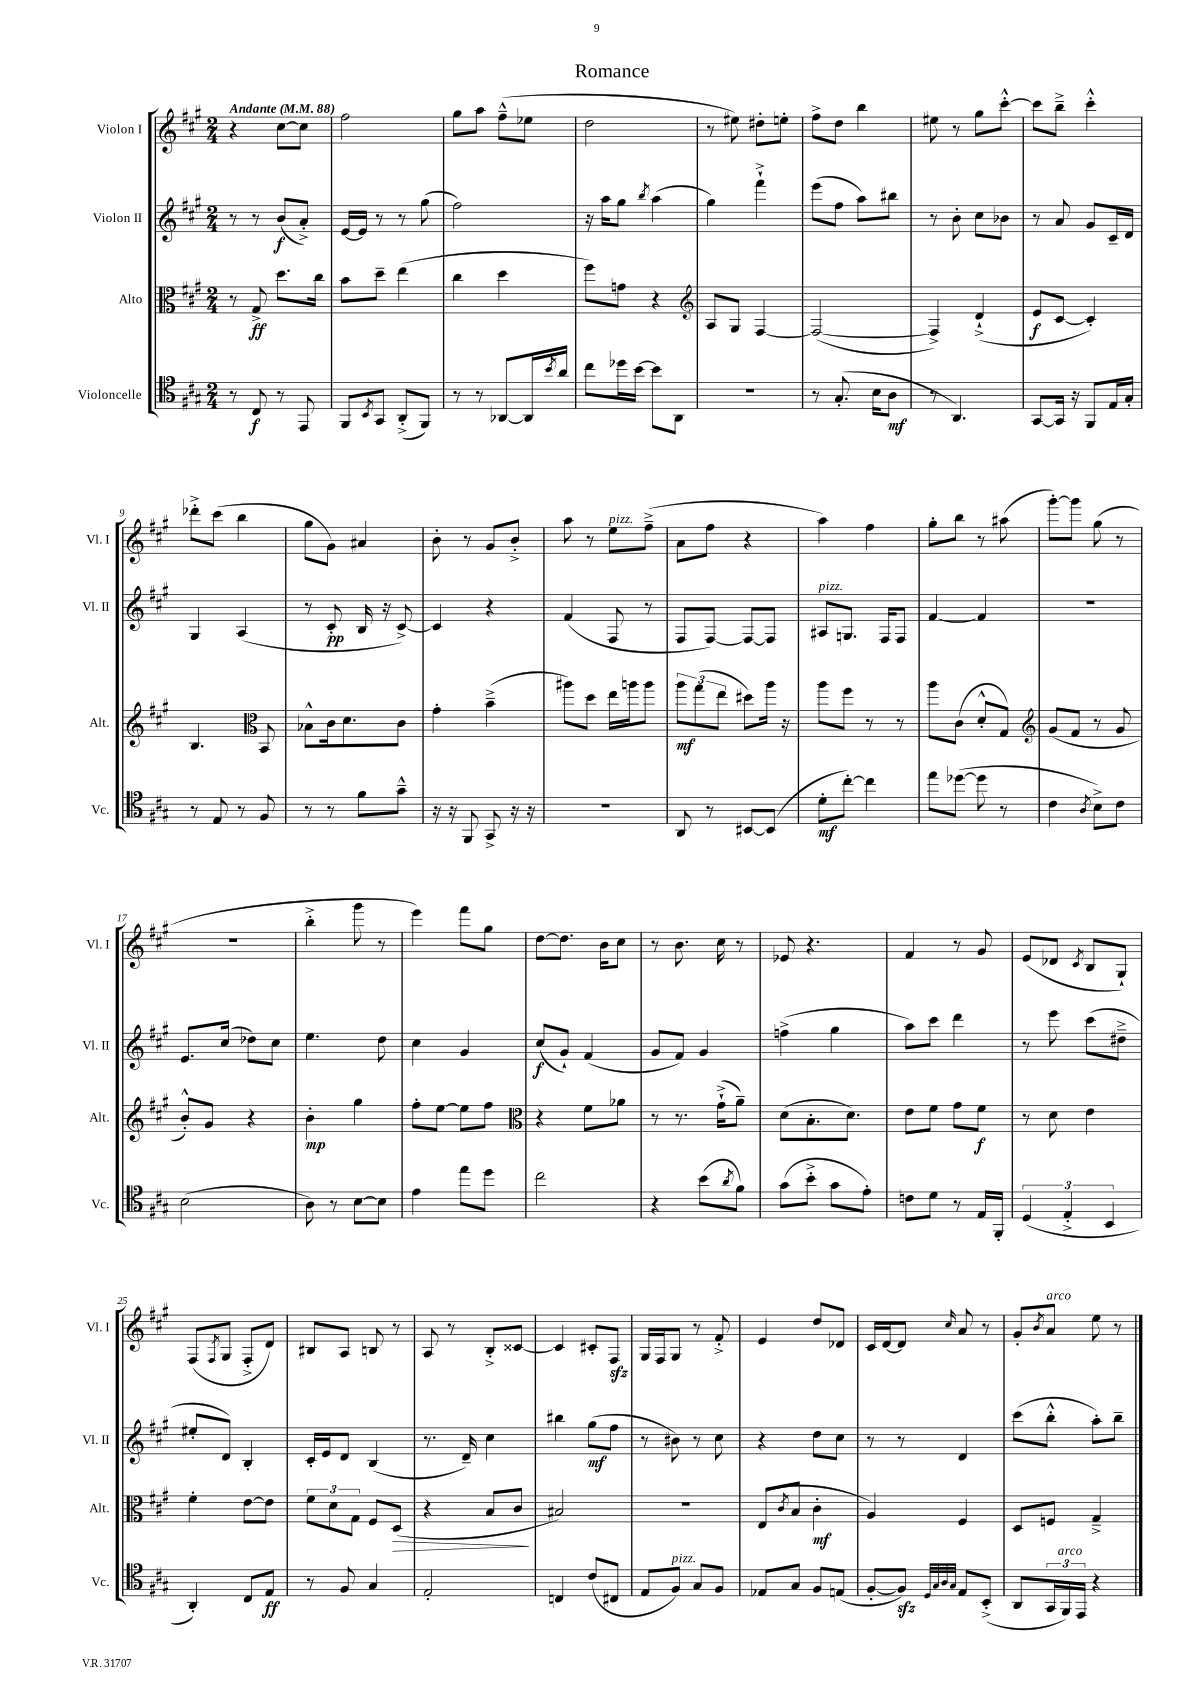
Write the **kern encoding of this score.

**kern	**kern	**kern	**kern
*staff4	*staff3	*staff2	*staff1
*clefC4	*clefC3	*clefG2	*clefG2
*k[f#c#g#]	*k[f#c#g#]	*k[f#c#g#]	*k[f#c#g#]
*M2/4	*M2/4	*M2/4	*M2/4
*MM88	*MM88	*MM88	*MM88
8r	8r	8r	4r
8C#	8G#^	8r	.
8r	8.dd	(8b	[8cc#
8EE	.	8a'^)	8cc#]
.	16cc#	.	.
=	=	=	=
8FF#	8b	[16e	2ff#
.	.	16e]	.
8qBB	.	.	.
8GG#	8dd~	8r	.
(8AA'^	(4ee	8r	.
8FF#)	.	(8gg#	.
=	=	=	=
8r	4cc#	2ff#)	8gg#
8r	.	.	8aa
[8AA-	4dd	.	(8ff#~^^
16AA-]	.	.	8ee-
8qb	.	.	.
16a	.	.	.
=	=	=	=
8cc#	8ff#)	16r	2dd
.	.	16aa	.
16dd-	8g	8gg#	.
[16b	.	.	.
.	.	8qbb	.
8b]	4r	(4aa	.
8AA	.	.	.
=	=	=	=
*	*clefG2	*	*
2r	8A	4gg#)	8r
.	8G#	.	8ee#)
.	[4F#	4fff#`^	8dd#'
.	.	.	8ee'
=	=	=	=
8r	(2F#_	(8eee	8ff#^
(8.G#'	.	8ff#	8dd
.	.	8aa)	4bb
16B	.	.	.
8A	.	8bb#	.
=	=	=	=
8r	4F#^])	8r	8ee#
4.AA)	.	8b'	8r
.	(4d`^	8cc#	8gg#
.	.	8b-	[8ccc#'^^
=	=	=	=
[8GG#	8e	8r	8ccc#]
16GG#]	[8c#	8a	8bb~^
16r	.	.	.
8FF#	4c#'])	8g#	4ccc#'^^
16E	.	16c#~	.
16G#'	.	16d	.
=	=	=	=
8r	4.B	4G#	8ddd-'^
8E	.	.	(8ccc#
8r	.	(4A	4bb
*	*clefC3	*	*
8F#	8BB	.	.
=	=	=	=
8r	8B-^^	8r	8gg#
8r	16c#	8c#'	8g#)
.	8.d	.	.
8f#	.	16B	4a#
.	.	16r	.
8g#~^^	8c#	[8c#^)	.
=	=	=	=
16r	4g#'	4c#]	8b'
16r	.	.	.
8FF#	.	.	8r
8GG#^	(4b~^	4r	8g#
16r	.	.	8b'^
16r	.	.	.
=	=	=	=
2r	8aa#)	(4f#	8aa
.	8dd	.	8r
.	16ee	8F#	8ee
.	16aa	.	.
.	8aa	8r	(8ff#~^
=	=	=	=
8AA	12aa	8F#	8a
.	(12gg#	.	.
8r	.	[8F#)	8ff#
.	12ee	.	.
[8BB#	8dd#)	8F#_	4r
(8BB#]	16aa	8F#]	.
.	16r	.	.
=	=	=	=
8d'	8aa	8A#	4aa)
[8cc#')	8ff#	8.G	.
4cc#]	8r	.	4ff#
.	.	16F#	.
.	8r	8F#	.
=	=	=	=
8ee	8aa	[4f#	8gg#'
([8dd-	(8c#	.	8bb
8dd-]	8d'^^	4f#]	8r
8r	8G#)	.	(8aa#
=	=	=	=
*	*clefG2	*	*
4c#	(8g#	2r	[8ggg#')
.	8f#	.	8ggg#]
8qA	.	.	.
8B^)	8r	.	(8gg#
8c#	8g#	.	8r
=	=	=	=
(2B	8b'^^)	8.e	2r
.	8g#	.	.
.	.	(16cc#	.
.	4r	8dd-)	.
.	.	8cc#	.
=	=	=	=
8A)	4b'	4.ee	4bb'^
8r	.	.	.
[8B	4gg#	.	8ggg#
8B]	.	8dd	8r
=	=	=	=
4e	8ff#'	4cc#	4eee)
.	[8ee	.	.
8ee	8ee]	4g#	8fff#
8dd	8ff#	.	8gg#
=	=	=	=
*	*clefC3	*	*
2cc#	4r	(8cc#	[8dd
.	.	8g#`)	8.dd]
.	8f#	(4f#	.
.	.	.	16b
.	8a-	.	8cc#
=	=	=	=
4r	8r	8g#	8r
.	8.r	8f#)	8.b
(8b	.	4g#	.
.	(16g#`^	.	16cc#
8qa	.	.	.
8f#)	8a~)	.	8r
=	=	=	=
(8g#	(8d	(4ff^	8e-
8b'^	8.B'	.	4.r
8g#	.	4gg#	.
.	8.d)	.	.
8e')	.	.	.
=	=	=	=
8c	8e	8aa)	4f#
8d	8f#	8ccc#	.
8r	8g#	4ddd	8r
16E	8f#	.	8g#
16FF#'	.	.	.
=	=	=	=
(6D	8r	8r	(8e
.	8d	8eee	8d-
6E'^	.	.	.
.	.	.	8qc#
.	4e	(8ccc#	8B
6BB	.	.	.
.	.	8dd#~^	8G#`)
=	=	=	=
4AA')	4f#'	8ee#'	(8F#
.	.	.	8qF#
.	.	8d)	8G#
8C#	[8e	4B'	8F#'^
8E	8e]	.	8d)
=	=	=	=
8r	12f#	16c#'	8B#
.	.	16e	.
.	12d	.	.
8F#	.	8d	8A
.	12G#	.	.
4G#	8F#	(4B	8B
.	(8D	.	8r
=	=	=	=
2E'	4r	8.r	8A
.	.	.	8r
.	.	16d~)	.
.	8B	4cc#	8B'^
.	8c#	.	[8c##
=	=	=	=
4C	2B#)	4bb#	4c##]
(8c#	.	(8gg#	8c#'
8C#	.	8ff#	8F#
=	=	=	=
8E	2r	8r	16G#
.	.	.	16F#
8F#)	.	8b#)	8G#
8G#	.	8r	8r
8F#	.	8cc#	8f#'^
=	=	=	=
8E-	(8E	4r	4e
.	8qc#	.	.
8G#	8B	.	.
8F#	4c#'	8dd	8dd
(8E	.	8cc#	8d-
=	=	=	=
[8F#'	4A)	8r	16c#
.	.	.	[16d
8F#])	.	8r	8d]
32qqD	.	.	.
32qqG#	.	.	.
32qqA	.	.	.
32qqG#	.	.	16qqcc#
8E	4F#	4d	8a
(8BB'^	.	.	8r
=	=	=	=
8AA	8D	(8ccc#	8g#'
.	.	.	8qb
24GG#	8F	8bb'^^	8a
24FF#)	.	.	.
24EE	.	.	.
4r	4G#~^	8aa')	8ee
.	.	8bb~	8r
==	==	==	==
*-	*-	*-	*-
